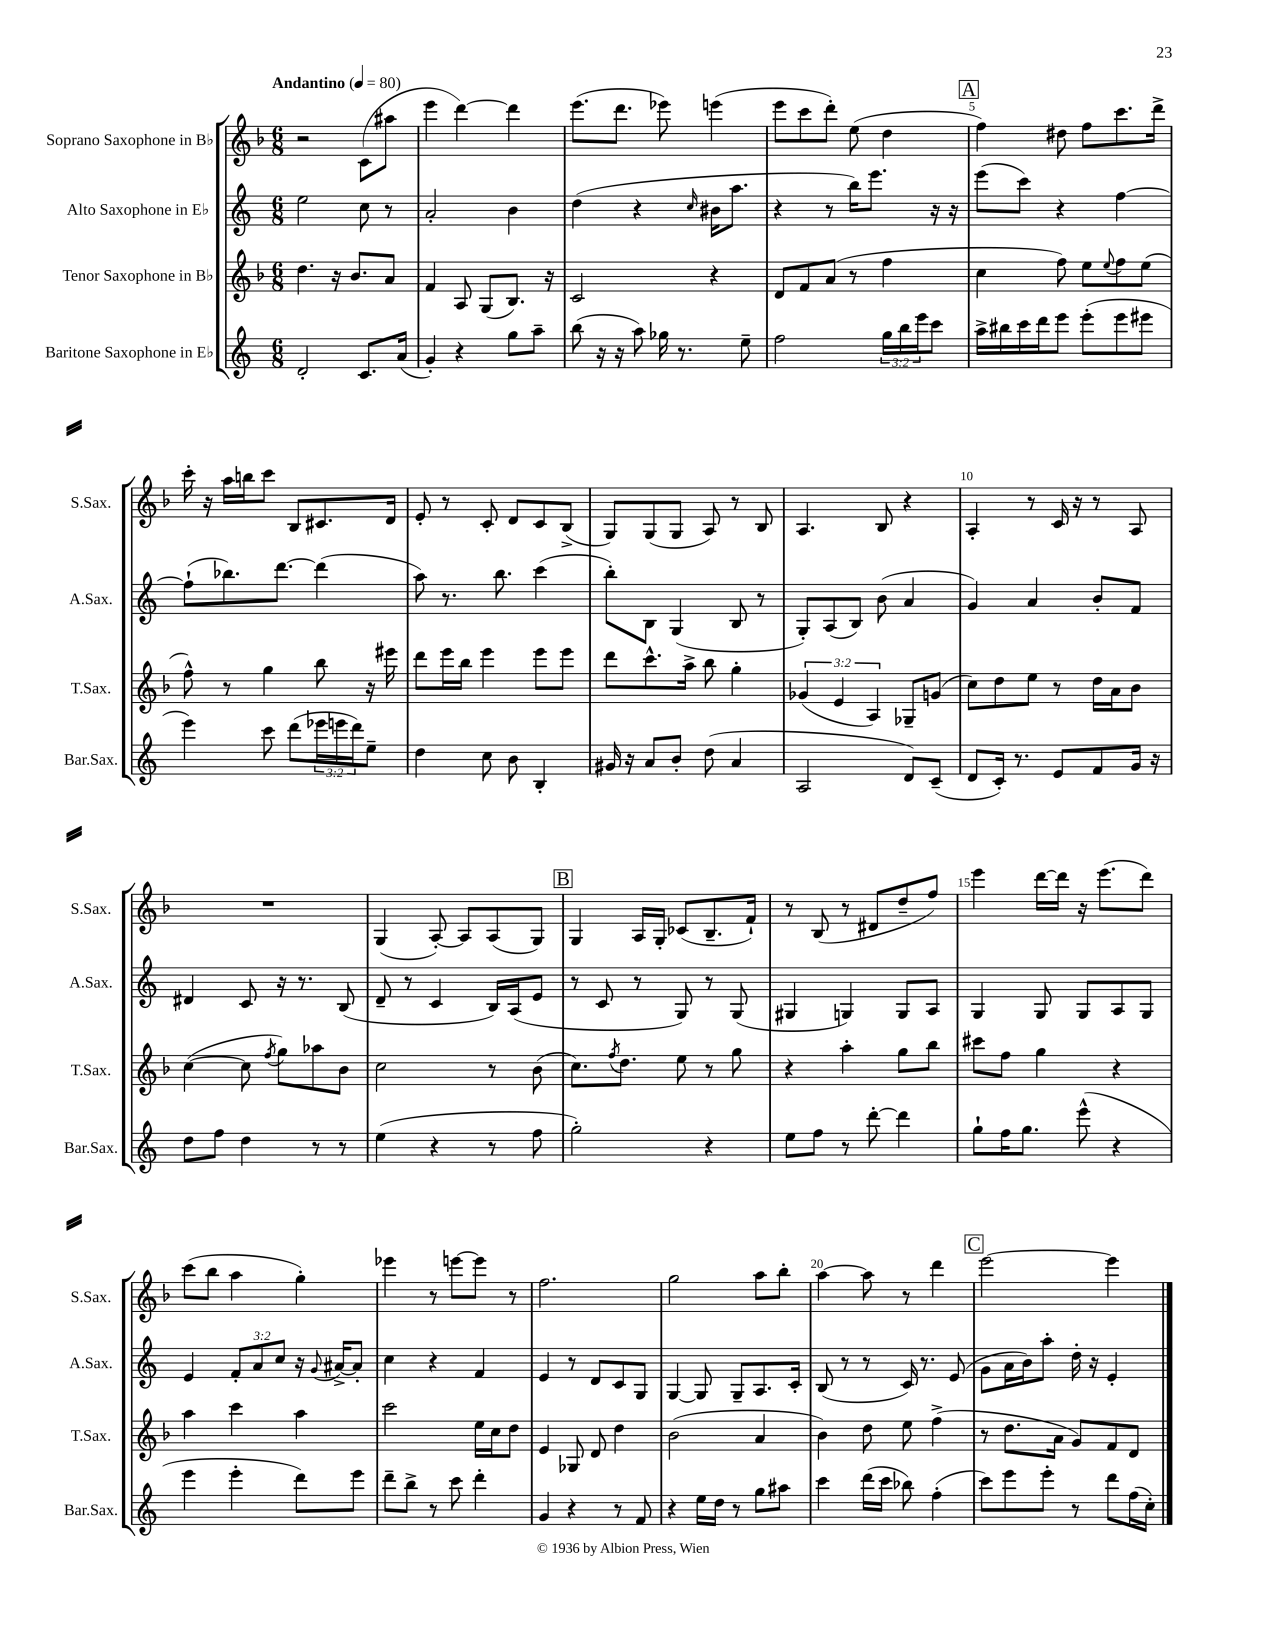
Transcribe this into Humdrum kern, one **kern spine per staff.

**kern	**kern	**kern	**kern
*staff4	*staff3	*staff2	*staff1
*clefG2	*clefG2	*clefG2	*clefG2
*k[]	*k[b-]	*k[]	*k[b-]
*M6/8	*M6/8	*M6/8	*M6/8
*MM80	*MM80	*MM80	*MM80
2d'/	4.dd\	2ee\	2r
.	16r	.	.
.	8.b-/L	.	.
8.c/L	.	8cc\	(8c\L
.	8a/J	8r	8aa#\J
(16a/Jk	.	.	.
=	=	=	=
4g'/)	4f/	2a'/	4eee\
4r	8A/	.	[4ddd\)
.	(8G/L	.	.
8gg\L	8.B-/J)	4b\	4ddd\]
8aa~\J	.	.	.
.	16r	.	.
=	=	=	=
(8bb\	2c/	(4dd\	(8.eee\L
16r	.	.	.
16r	.	.	8.ddd\J
8aa\)	.	4r	.
16gg-\	.	.	8eee-\)
8.r	.	.	.
.	.	16qqcc/	.
.	4r	16b#\LK	(4eee\
.	.	8.aa\J	.
8ee~\	.	.	.
=	=	=	=
2ff\	8d/L	4r	8eee\L
.	8f/	.	8ccc\
.	(8a/J	8r	8ddd'\J)
.	8r	16bb\LK)	(8ee\
.	.	8.eee\J	.
24gg\LL	4ff\	.	4dd\
24bb\	.	.	.
24eee\J	.	.	.
8ccc\J	.	16r	.
.	.	16r	.
=	=	=	=
16aa^\LL	4cc\	(8eee\L	4ff\)
16bb#\	.	.	.
16ccc\	.	8ccc\J)	.
16ddd\J	.	.	.
8eee\J	8ff\)	4r	8dd#\
(8eee'\L	8ee\L	.	8ff\L
.	8qqee/	.	.
8eee\	8ff\	[4ff\	8.ccc\
8eee#\J	(8ee\J	.	.
.	.	.	16ddd^\Jk
=	=	=	=
4eee\)	8ff^^\)	(8ff`\]L	16ccc'\
.	.	.	16r
.	8r	8.bb-\)	16aa\LL
.	.	.	16bb\J
8ccc\	4gg\	.	8ccc\J
.	.	[8.ddd\J	.
(8ddd\L	.	.	8B-/L
24eee-\L	8bb-\	(4ddd\]	8.c#/
24eee\	.	.	.
24ddd\J)	.	.	.
8ee~\J	16r	.	.
.	16eee#\	.	16d/Jk
=	=	=	=
4dd\	8ddd\L	8aa\)	8e'/
.	16eee\L	8.r	8r
.	16bb-\JJ	.	.
8cc\	4eee\	.	8c'/
.	.	8.bb\	.
8b\	.	.	8d/L
4B'/	8eee\L	(4ccc\	8c/
.	8eee\J	.	(8B-^/J
=	=	=	=
16g#/	8ddd\L	8bb'\L)	8G/L)
16r	.	.	.
8a/L	8.ccc^^\	8B\J	(8G/
8b'/J	.	(4G/	8G/J
.	16aa^\Jk	.	.
(8dd\	8bb-\	.	8A/)
4a/	4gg'\	8B/	8r
.	.	8r	8B-/
=	=	=	=
2A/	(6g-/	8G'/L)	4.A/
.	.	(8A/	.
.	6e/	.	.
.	.	8B/J)	.
.	6A/)	.	.
.	.	(8b\	8B-/
8d/L)	8G-~/L	4a/	4r
(8c~/J	(8g/J	.	.
=	=	=	=
8d/L	8cc\L)	4g/)	4A'/
16c'/Jk)	8dd\	.	.
8.r	.	.	.
.	8ee\J	4a/	8r
8e/L	8r	.	16c/
.	.	.	16r
8f/	16dd\LL	8b'/L	8r
.	16a\J	.	.
16g/Jk	8b-\J	8f/J	8A/
16r	.	.	.
=	=	=	=
8dd\L	([4cc\	4d#/	2.r
8ff\J	.	.	.
4dd\	8cc\]	8c/	.
.	8qff/	.	.
.	8gg\L)	16r	.
.	.	8.r	.
8r	8aa-\	.	.
8r	8b-\J	(8B/	.
=	=	=	=
(4ee\	2cc\	8d~/	(4G/
.	.	8r	.
4r	.	4c/	[8A'/)
.	.	.	8A/]L
8r	8r	16B/LL)	(8A/
.	.	(16A/J	.
8ff\	(8b-\	8e/J	8G/J)
=	=	=	=
2gg'\)	8.cc\L)	8r	4G/
.	.	8c/	.
.	8qff/	.	.
.	8.dd\J	.	.
.	.	8r	16A/LL
.	.	.	16G'/JJ
.	8ee\	8G/)	(8c-/L
4r	8r	8r	8.B-~/
.	8gg\	(8G/	.
.	.	.	16f`/Jk)
=	=	=	=
8ee\L	4r	4G#/	8r
8ff\J	.	.	(8B-/
8r	4aa'\	4G/)	8r
[8ddd'\	.	.	8d#/L
4ddd\]	8gg\L	8G/L	8dd~/
.	8bb-\J	8A/J	8ff/J)
=	=	=	=
8gg`\L	8ccc#\L	4G/	4eee\
16ff\K	8ff\J	.	.
8.gg\J	.	.	.
.	4gg\	8G/	[16ddd\LL
.	.	.	16ddd\]JJ
(8eee^^\	.	8G/L	16r
.	.	.	(8.eee\L
4r	4r	8A/	.
.	.	8G/J	8ddd\J)
=	=	=	=
4eee\	4aa\	4e/	(8ccc\L
.	.	.	8bb-\J
4eee'\	4ccc\	12f'/L	4aa\
.	.	12a/	.
.	.	12cc/J	.
8ddd\L)	4aa\	16r	4gg'\)
.	.	8qqg/	.
.	.	[16a#^/LK	.
8eee\J	.	8a#'/]J	.
=	=	=	=
8ddd~\L	2ccc\	4cc\	4eee-\
8bb^\J	.	.	.
8r	.	4r	8r
8ccc\	.	.	[8eee\L
4ddd'\	16ee\LL	4f/	8eee\]J
.	16cc\J	.	.
.	8dd\J	.	8r
=	=	=	=
4g/	4e/	4e/	2.ff\
4r	8G-/	8r	.
.	8d/	8d/L	.
8r	4dd\	8c/	.
8f/	.	8G/J	.
=	=	=	=
4r	(2b-\	[4G/	2gg\
16ee\LL	.	8G/]	.
16dd\JJ	.	.	.
8r	.	8G~/L	.
8gg\L	4a/	8.A/	8aa\L
8aa#\J	.	.	8bb-'\J
.	.	16c'/Jk	.
=	=	=	=
4ccc\	4b-\)	(8B/	[4aa\
.	.	8r	.
(16ddd\LL	8dd\	8r	8aa\]
16ccc\JJ	.	.	.
8bb-\)	8ee\	16c/)	8r
.	.	8.r	.
(4ff'\	(4ff^\	.	4ddd\
.	.	(8e/	.
=	=	=	=
8ccc\L)	8r	8g\L	[2eee\
8eee\	8.dd\L	16a\L	.
.	.	16b\J)	.
8eee'\J	.	8aa'\J	.
.	16a\Jk	.	.
8r	8g/L)	16dd'\	.
.	.	16r	.
8ddd\L	8f/	4e'/	4eee\]
(16ff\L	8d/J	.	.
16cc'\JJ)	.	.	.
==	==	==	==
*-	*-	*-	*-
